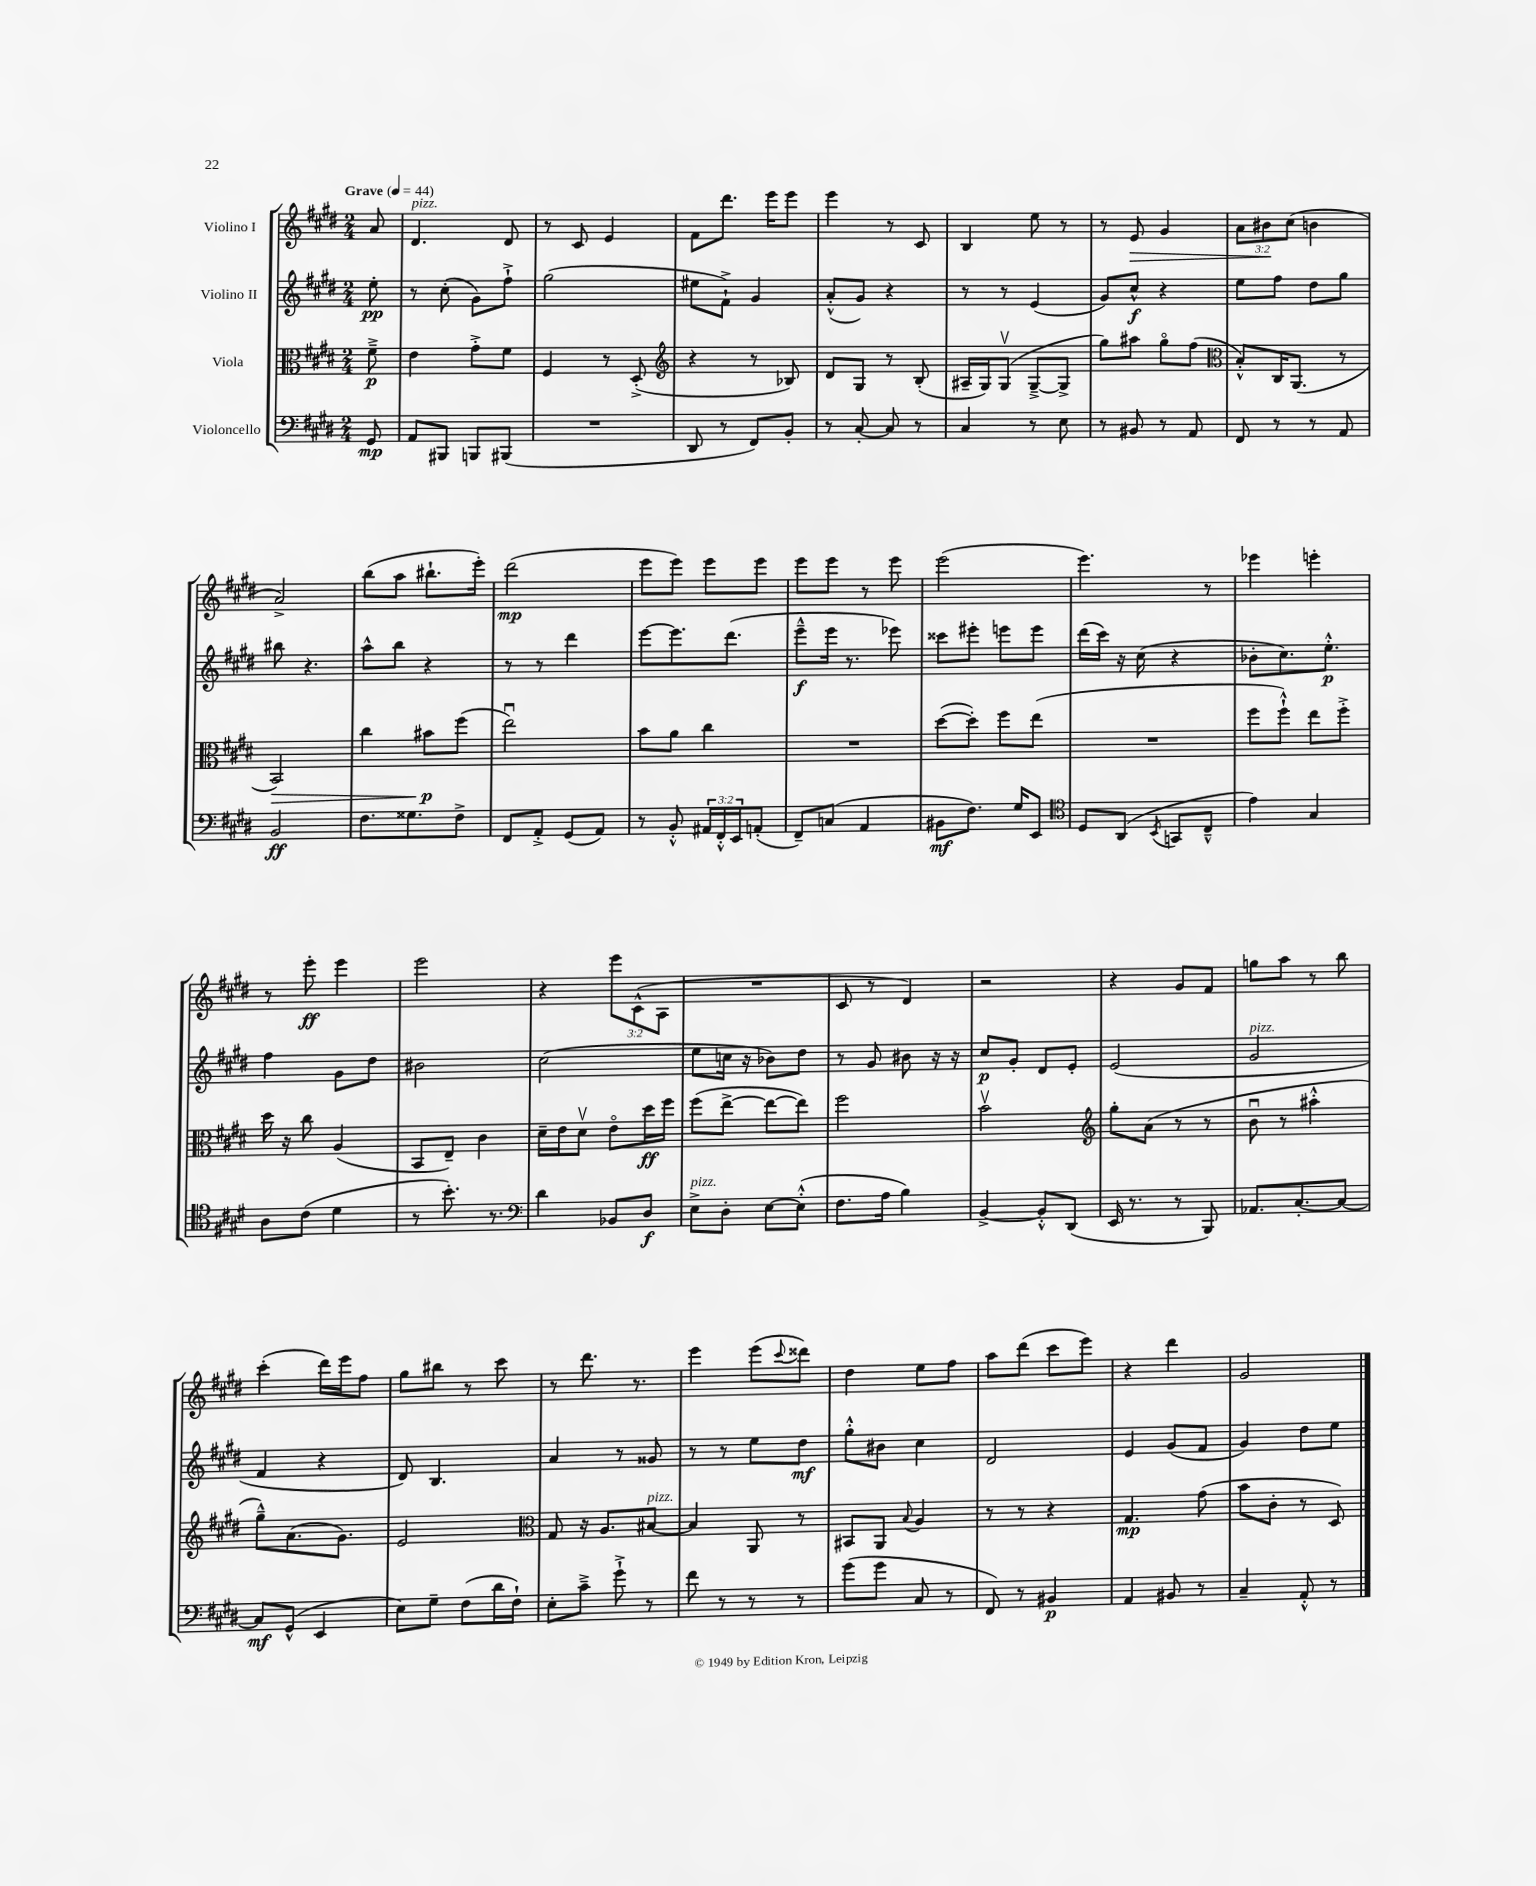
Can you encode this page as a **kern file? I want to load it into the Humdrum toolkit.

**kern	**kern	**kern	**kern
*staff4	*staff3	*staff2	*staff1
*clefF4	*clefC3	*clefG2	*clefG2
*k[f#c#g#d#]	*k[f#c#g#d#]	*k[f#c#g#d#]	*k[f#c#g#d#]
*M2/4	*M2/4	*M2/4	*M2/4
*MM44	*MM44	*MM44	*MM44
8GG#/	8f#~^\	8ee'\	8a/
=	=	=	=
8AA/L	4e\	8r	4.d#/
8BBB#/J	.	(8cc#'\	.
8BBB/L	8g#'^\L	8g#\L)	.
(8BBB#/J	8f#\J	8ff#`^\J	8d#/
=	=	=	=
2r	4F#/	(2gg#\	8r
.	.	.	8c#/
.	8r	.	4e/
.	(8D#'^/	.	.
=	=	=	=
*	*clefG2	*	*
8DD#/	4r	8ee#\L	8f#\L
8r	.	8f#`^\J)	8.ddd#\J
8FF#/L)	8r	4g#/	.
.	.	.	16eee\LK
8BB'/J	8B-/)	.	8eee\J
=	=	=	=
8r	8d#/L	(8a'^^/L	4eee\
[8C#'/	8G#/J	8g#/J)	.
8C#/]	8r	4r	8r
8r	(8B'/	.	8c#/
=	=	=	=
4C#/	16A#~/LL	8r	4B/
.	16G#/J)	.	.
.	(8G#v/J	8r	.
8r	[8G#~^/L	(4e/	8ee\
8E\	8G#^/]J	.	8r
=	=	=	=
8r	8gg#\L)	8g#/L)	8r
8BB#/	8aa#\J	8cc#^^/J	8e/
8r	8gg#o\L	4r	4g#/
8AA/	(8ff#\J	.	.
=	=	=	=
*	*clefC3	*	*
8FF#/	8B'^^/L)	8ee\L	12a\L
.	.	.	12b#\
8r	16C#/K	8ff#\J	.
.	.	.	(12cc#\J
.	(8.AA/J	.	.
8r	.	8dd#\L	4b\
8AA/	8r	8gg#\J	.
=	=	=	=
2BB/	2BB/)	8bb#\	2a^/)
.	.	4.r	.
=	=	=	=
8.F#\L	4cc#\	8aa^^\L	(8bb\L
.	.	8bb\J	8aa\J
8.G##\	.	.	.
.	8b#\L	4r	8.bb#`\L
8F#^\J	(8ff#\J	.	.
.	.	.	16eee'\Jk)
=	=	=	=
8FF#/L	2eeu\)	8r	(2ddd#\
8AA'^/J	.	8r	.
(8GG#/L	.	4ddd#\	.
8AA/J)	.	.	.
=	=	=	=
8r	8b\L	[8eee\L	8eee\L
8BB'^^/	8a\J	8.eee\]	8eee\J)
24AA#/LL	4cc#\	.	8eee\L
24FF#'^^/	.	.	.
.	.	(8.ddd#\J	.
24EE/J	.	.	.
(8AA'/J	.	.	8eee\J
=	=	=	=
8FF#~/L)	2r	8eee~^^\L	8eee\L
(8C/J	.	16eee\Jk	8eee\J
.	.	8.r	.
4AA/	.	.	8r
.	.	8eee-\)	8eee\
=	=	=	=
8BB#\L	([8dd#\L	8ccc##\L	(2eee\
8.F#\J)	8dd#'\]J)	8eee#'\J	.
.	8ff#\L	8eee\L	.
16G#/LK	.	.	.
8EE/J	(8ee\J	8eee\J	.
=	=	=	=
*clefC4	*	*	*
8D#/L	2r	(16ddd#\LL	4.eee\)
.	.	16ccc#\JJ)	.
(8AA/J	.	16r	.
.	.	(16cc#\	.
8qBB/	.	.	.
8GG/L	.	4r	.
8C#~^^/J	.	.	8r
=	=	=	=
4e\)	8ff#\L	8b-'\L	4eee-\
.	8ff#`^^\J)	8.cc#\)	.
4G#/	8ee\L	.	4eee'\
.	.	8.ee'^^\J	.
.	8ff#'^\J	.	.
=	=	=	=
8A\L	16dd#\	4ff#\	8r
.	16r	.	.
(8c#\J	8cc#\	.	8eee'\
4d#\	(4A/	8g#\L	4eee\
.	.	8dd#\J	.
=	=	=	=
8r	8BB/L	2b#\	2eee\
8.b'\)	8E~/J)	.	.
.	4c#\	.	.
8.r	.	.	.
=	=	=	=
*clefF4	*	*	*
4d#\	16d#~\LL	(2cc#\	4r
.	16e\J	.	.
.	8d#v\J	.	.
8BB-/L	8eo\L	.	12eee\L
.	.	.	(12c#^^\
8D#/J	16dd#\L	.	.
.	.	.	12A\J
.	16ff#\JJ	.	.
=	=	=	=
8E^\L	(8ff#\L	8ee\L	2r
8D#'\J	[8ee^\J	16cc\Jk	.
.	.	16r	.
[8E\L	8ee\_L	8b-\L)	.
(8E'^^\]J	8ee\]J)	8dd#\J	.
=	=	=	=
8.F#\L	2ff#\	8r	8c#/
.	.	8g#/	8r
16A\Jk	.	.	.
4B\)	.	8b#\	4d#/)
.	.	16r	.
.	.	16r	.
=	=	=	=
[4BB^/	2bv\	8cc#/L	2r
.	.	8g#'/J	.
8BB'^^/]L	.	8d#/L	.
(8DD#/J	.	8e'/J	.
=	=	=	=
*	*clefG2	*	*
16EE/	8gg#'\L	(2e/	4r
8.r	.	.	.
.	(8a\J	.	.
8r	8r	.	8g#/L
8BBB/)	8r	.	8f#/J
=	=	=	=
8.AA-/L	8bu\	2g#/	8gg\L
.	8r	.	8aa\J
[8.C#'/	.	.	.
.	4aa#'^^\	.	8r
8C#/_J	.	.	8bb\
=	=	=	=
8C#/]L	8gg#~^^\L)	4f#/	(4ccc#'\
(8GG#^^/J	(8.a\	.	.
4EE/	.	4r	16ddd#\LL)
.	8.g#\J)	.	16eee\J
.	.	.	8ff#\J
=	=	=	=
8E\L)	2e/	8d#/)	8gg#\L
8G#~\J	.	4.B/	8bb#\J
(8F#\L	.	.	8r
16d#\L	.	.	8ccc#\
16F#`\JJ)	.	.	.
=	=	=	=
*	*clefC3	*	*
8E'\L	8G#/	4a/	8r
8c#~^\J	16r	.	8.ddd#\
.	8.A/L	.	.
8g#`^\	.	8r	.
.	.	.	8.r
8r	[8B#/J	8g##/	.
=	=	=	=
8f#\	4B#/]	8r	4eee\
8r	.	8r	.
8r	8AA/	8ee\L	(8eee\L
.	.	.	8qqccc#/
8r	8r	8dd#\J	8ddd##\J)
=	=	=	=
(8g#\L	8BB#/L	8gg#'^^\L	4dd#\
8g#\J	8AA/J	8b#\J	.
.	8qqB/	.	.
8C#/	4A/	4cc#\	8ee\L
8r	.	.	8ff#\J
=	=	=	=
8FF#/)	8r	2d#/	8aa\L
8r	8r	.	(8ddd#\J
4BB#/	4r	.	8ccc#\L
.	.	.	8eee\J)
=	=	=	=
4AA/	4.G#/	4e/	4r
8BB#/	.	(8g#/L	4ddd#\
8r	(8g#\	8f#/J	.
=	=	=	=
4C#~/	8b\L	4g#/)	2g#/
.	8c#'\J	.	.
8AA'^^/	8r	8dd#\L	.
8r	8D#/)	8ee\J	.
==	==	==	==
*-	*-	*-	*-
